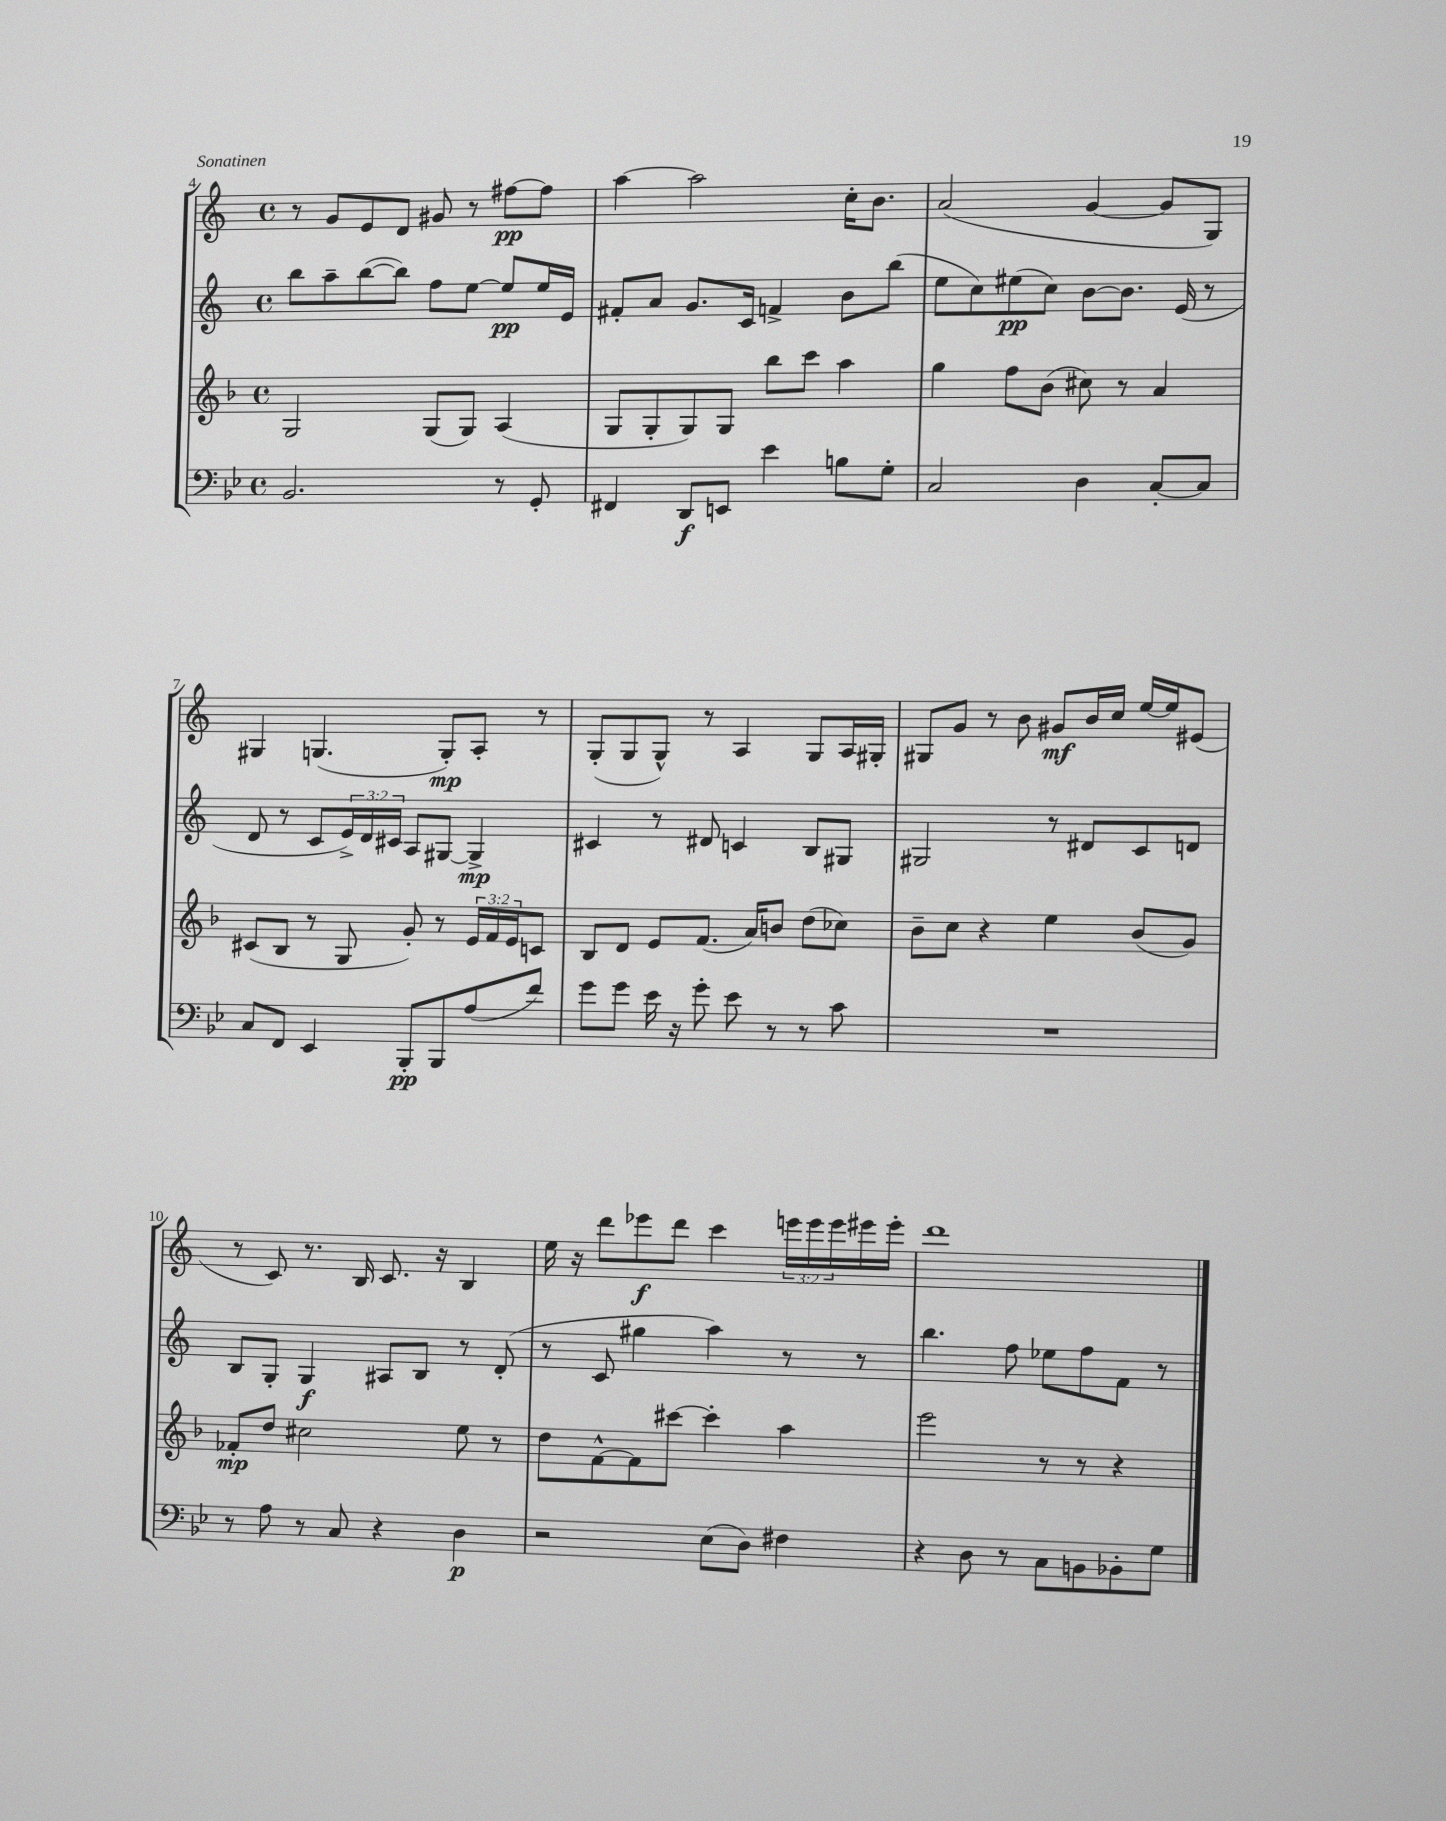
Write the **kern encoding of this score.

**kern	**kern	**kern	**kern
*staff4	*staff3	*staff2	*staff1
*clefF4	*clefG2	*clefG2	*clefG2
*k[b-e-]	*k[b-]	*k[]	*k[]
*M4/4	*M4/4	*M4/4	*M4/4
*met(c)	*met(c)	*met(c)	*met(c)
2.BB-	2G	8bb	8r
.	.	8aa~	8g
.	.	([8bb	8e
.	.	8bb])	8d
.	(8G	8ff	8g#
.	8G)	[8ee	8r
8r	(4A	8ee]	[8ff#
8GG'	.	16ee	8ff#]
.	.	16e	.
=	=	=	=
4FF#	8G	8f#'	[4aa
.	8G'	8a	.
8DD	8G)	8.g	2aa]
8EE	8G	.	.
.	.	16c	.
4e-	8bb-	4f^	.
.	8ccc	.	.
8B	4aa	8b	16cc'
.	.	.	8.b
8G'	.	(8bb	.
=	=	=	=
2C	4gg	8ee	(2a
.	.	8cc)	.
.	8ff	(8ee#	.
.	(8b-	8cc)	.
4D	8cc#)	[8b	[4g
.	8r	8.b]	.
[8C'	4a	.	8g]
.	.	(16e	.
8C]	.	8r	8G)
=	=	=	=
8C	(8c#	8d	4G#
8FF	8B-	8r	.
4EE-	8r	8c	(4.G
.	8G	24e^)	.
.	.	24d	.
.	.	24c#	.
8BBB-'	8g')	8A	.
8BBB-	8r	[8G#	8G')
(8A	24e	4G#^]	8A'
.	24f	.	.
.	24e	.	.
8f)	8c	.	8r
=	=	=	=
8g	8B-	4c#	(8G'
8g	8d	.	8G
16e-	8e	8r	8G^^)
16r	.	.	.
8g'	(8.f	8d#	8r
8e-	.	4c	4A
.	16a)	.	.
8r	8b	.	.
8r	(8dd	8B	8G
8c	8cc-)	8G#	16A
.	.	.	16G#'
=	=	=	=
1r	8b-~	2G#	8G#
.	8cc	.	8g
.	4r	.	8r
.	.	.	8b
.	4ee	8r	8g#
.	.	8d#	16b
.	.	.	16cc
.	(8b-	8c	[16ee
.	.	.	16ee]
.	8g)	8d	(8e#
=	=	=	=
8r	8f-'	8B	8r
8A	8dd	8G'	8c)
8r	2cc#	4G	8.r
8C	.	.	.
.	.	.	16B
4r	.	8A#	8.c
.	.	8B	.
.	.	.	16r
4D	8ee	8r	4B
.	8r	(8d'	.
=	=	=	=
2r	8dd	8r	16ee
.	.	.	16r
.	[8f^^	8c	8ddd
.	8f]	4gg#	8eee-
.	[8ccc#	.	8ddd
(8E-	4ccc#']	4aa)	4ccc
8D)	.	.	.
4F#	4aa	8r	24eee
.	.	.	24eee
.	.	.	24eee
.	.	8r	16eee#
.	.	.	16eee#'
=	=	=	=
4r	2eee	4.bb	1ddd
8D	.	.	.
8r	.	8ff	.
8C	8r	8ee-	.
8BB	8r	8ff	.
8BB-'	4r	8f	.
8G	.	8r	.
==	==	==	==
*-	*-	*-	*-
